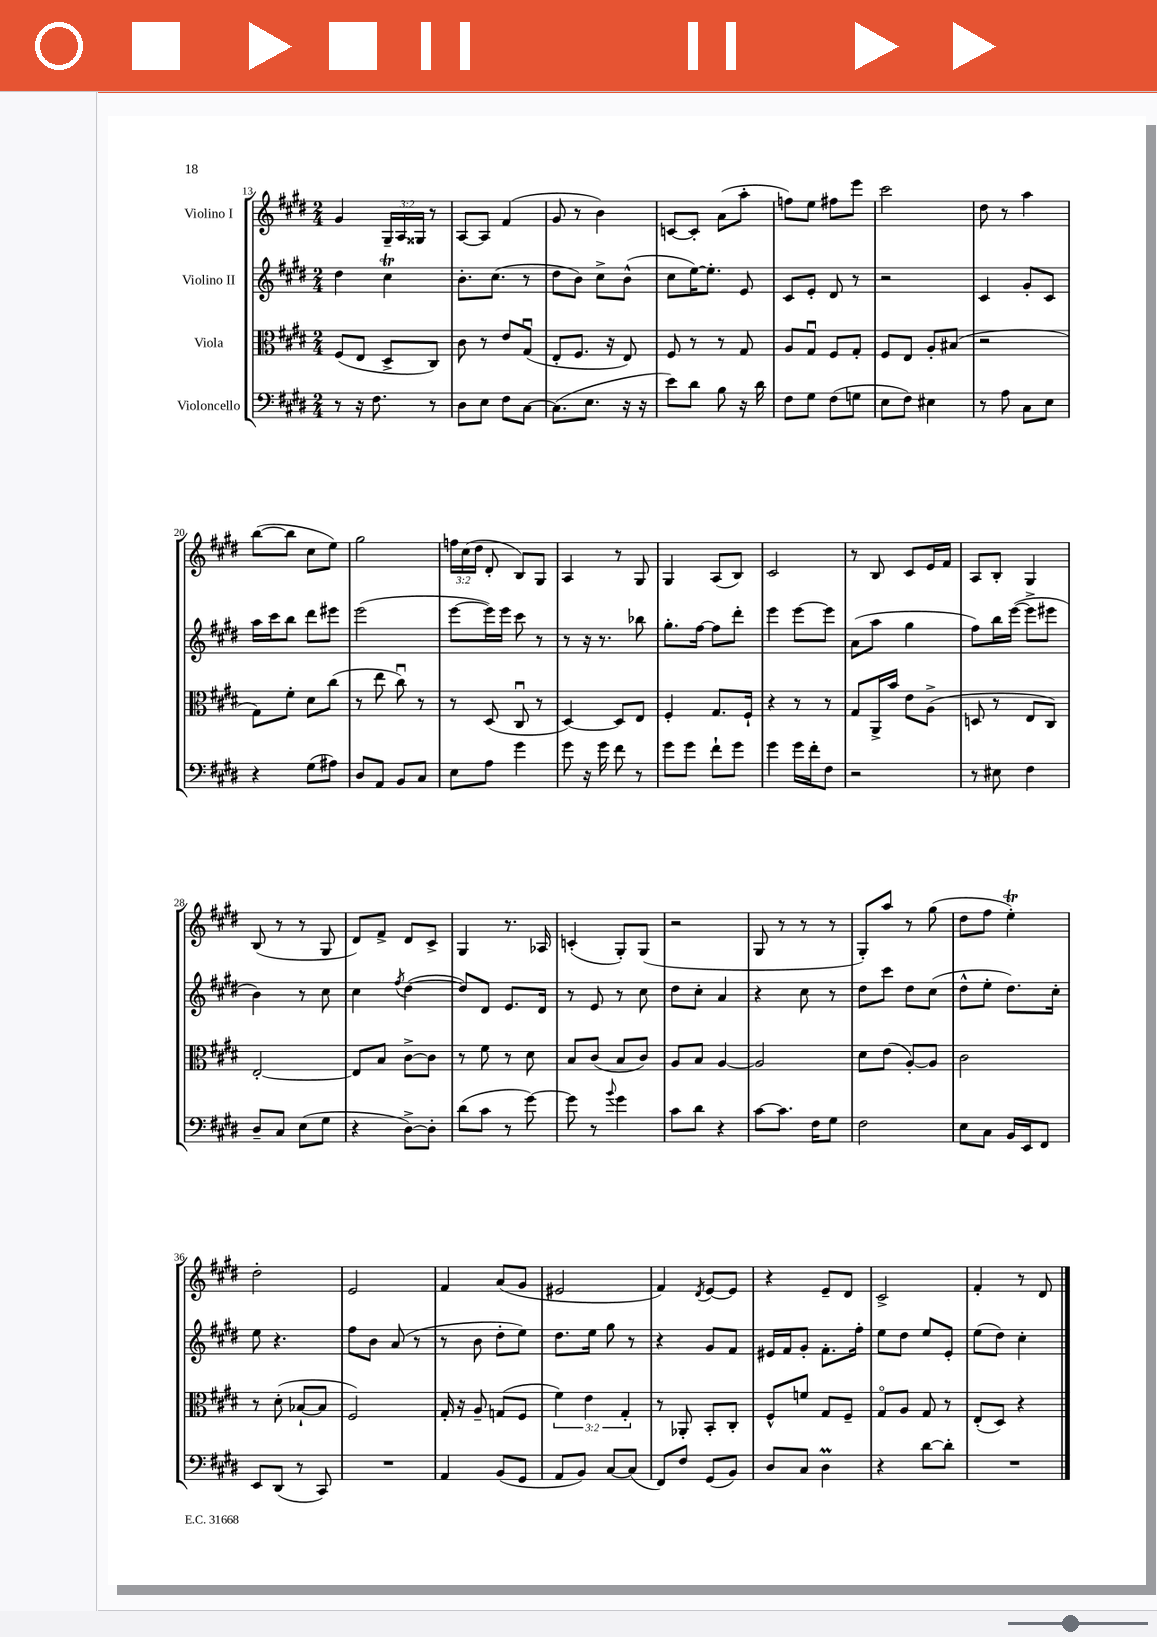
<<
\new StaffGroup <<
\new Staff = "s0" \with { instrumentName = "Violino I" } {
    \clef treble \key e \major \numericTimeSignature \time 2/4 \override Staff.TupletNumber.text = #tuplet-number::calc-fraction-text
    \autoBeamOff gis'4 \tuplet 3/2 { gis16[-- a16 gisis16] } r8 |
    a8[~ a8] fis'4( |
    gis'8 r8 b'4) |
    c'8[~ c'8]-. a'8[( a''8]-. |
    f''8[) e''8] fis''8[ e'''8] |
    cis'''2 |
    dis''8 r8 a''4 |
    b''8[~( b''8] cis''8[ e''8]) |
    gis''2 |
    \tuplet 3/2 { f''16[ cis''16( dis''16] } dis'8-. b8[) gis8] |
    a4 r8 gis8 |
    gis4 a8[( b8]) |
    cis'2 |
    r8 b8 cis'8[ e'16 fis'16] |
    a8[ b8]-. gis4 |
    b8( r8 r8 gis8 |
    dis'8[) fis'8]-> dis'8[ cis'8]-> |
    gis4 r8. aes16 |
    c'4-.( gis8[-.) gis8]( |
    r2 |
    gis8 r8 r8 r8 |
    gis8[-.) a''8] r8 gis''8( |
    dis''8[ fis''8] e''4-.\trill) |
    dis''2-. |
    e'2 |
    fis'4 a'8[( gis'8] |
    eis'2 |
    fis'4) \acciaccatura { dis'8 } e'8[~ e'8] |
    r4 e'8[-- dis'8] |
    cis'2-> |
    fis'4-. r8 dis'8 \bar "|." |
}
\new Staff = "s1" \with { instrumentName = "Violino II" } {
    \clef treble \key e \major \numericTimeSignature \time 2/4
    \autoBeamOff dis''4 cis''4\trill |
    b'8.[-. cis''8.]( r8 |
    dis''8[ b'8]) cis''8[-> b'8]-^( |
    cis''8[ e''16~) e''8.]-. e'8 |
    cis'8[ e'8]-. dis'8 r8 |
    r2 |
    cis'4 gis'8[-. cis'8] |
    a''16[ cis'''16 b''8] dis'''8[ eis'''8] |
    e'''2( |
    e'''8[~ e'''16) e'''16] cis'''8 r8 |
    r8 r16 r8. bes''8 |
    gis''8.[-. fis''16]~ fis''8[ dis'''8]-. |
    e'''4 e'''8[~ e'''8] |
    a'8[( a''8] gis''4 |
    fis''8[) b''16 e'''16]~( e'''8[-> eis'''8] |
    b'4) r8 cis''8 |
    cis''4 \acciaccatura { fis''8 } dis''4~( |
    dis''8[) dis'8] e'8.[ dis'16] |
    r8 e'8 r8 cis''8 |
    dis''8[ cis''8]-. a'4 |
    r4 cis''8 r8 |
    dis''8[ cis'''8] dis''8[ cis''8]( |
    dis''8[-^ e''8]-. dis''8.[) cis''16]-. |
    e''8 r4. |
    fis''8[ b'8] a'8( r8 |
    r8 b'8 dis''8[-. e''8]) |
    dis''8.[ e''16] gis''8 r8 |
    r4 gis'8[ fis'8] |
    eis'16[ fis'16 gis'8]-. fis'8.[-. fis''16]-. |
    e''8[ dis''8] e''8[ e'8]-. |
    e''8[( dis''8]) cis''4-. \bar "|." |
}
\new Staff = "s2" \with { instrumentName = "Viola" } {
    \clef alto \key e \major \numericTimeSignature \time 2/4 \override Staff.TupletNumber.text = #tuplet-number::calc-fraction-text
    \autoBeamOff fis8[( e8] dis8[-> cis8]) |
    cis'8 r8 e'8[ gis8]\downbow( |
    e8[-. fis8.] r16 e8) |
    fis8 r8 r8 gis8 |
    a8[ gis8]\downbow fis8[ gis8]-. |
    fis8[ e8] a8[-. bis8]( |
    r2 |
    gis8[) fis'8]-. dis'8[ cis''8]( |
    r8 e''8 cis''8\downbow) r8 |
    r8 dis8( cis8\downbow r8 |
    dis4~) dis8[ e8] |
    fis4-. gis8.[ fis16]-! |
    r4 r8 r8 |
    gis8[ a,16-> b'16] e'8[ a8]->( |
    d8 r8 e8[ cis8]) |
    e2~-. |
    e8[ b8] cis'8[~-> cis'8] |
    r8 fis'8 r8 dis'8 |
    b8[ cis'8]( b8[ cis'8]) |
    a8[ b8] a4~ |
    a2 |
    dis'8[ e'8]( a8[~-.) a8] |
    cis'2 |
    r8 dis'8-.( bes8[~-! bes8] |
    fis2) |
    gis16-. r16 a8-- g8[( fis8] |
    \tuplet 3/2 { fis'4) e'4 gis4-. } |
    r8 aes,8-. b,8[-. cis8]-. |
    fis8[-^ f'8] gis8[ fis8]-- |
    gis8[\flageolet a8] gis8 r8 |
    e8[-.( dis8]) r4 \bar "|." |
}
\new Staff = "s3" \with { instrumentName = "Violoncello" } {
    \clef bass \key e \major \numericTimeSignature \time 2/4
    \autoBeamOff r8 r16 fis8. r8 |
    dis8[ e8] fis8[ cis8]~ |
    cis8.[( e8.] r16 r16 |
    e'8[) dis'8] b8 r16 dis'16 |
    fis8[ gis8] fis8[( g8] |
    e8[ fis8]) eis4 |
    r8 a8 cis8[ e8] |
    r4 gis8[( ais8]) |
    dis8[ a,8] b,8[ cis8] |
    e8[ a8] gis'4 |
    gis'8 r16 gis'16 fis'8 r8 |
    gis'8[ gis'8] fis'8[-! gis'8] |
    gis'4 gis'16[ fis'16-. fis8] |
    r2 |
    r8 eis8 fis4 |
    dis8[-- cis8] e8[( gis8] |
    r4 dis8[~->) dis8]-. |
    dis'8[( cis'8] r8 gis'8~) |
    gis'8 r8 \appoggiatura { b'8 } gis'4 |
    cis'8[ dis'8] r4 |
    cis'8[~ cis'8.] fis16[ gis8] |
    fis2 |
    e8[ cis8] b,16[ e,16 fis,8] |
    e,8[ dis,8]( r8 cis,8) |
    R2 |
    a,4 b,8[( gis,8] |
    a,8[ b,8]) cis8[~ cis8]( |
    fis,8[) fis8] gis,8[( b,8]) |
    dis8[ cis8] dis4\prall |
    r4 dis'8[~ dis'8]-. |
    R2 \bar "|." |
}
>>
>>
\layout { \context { \Score currentBarNumber = #13 } }
